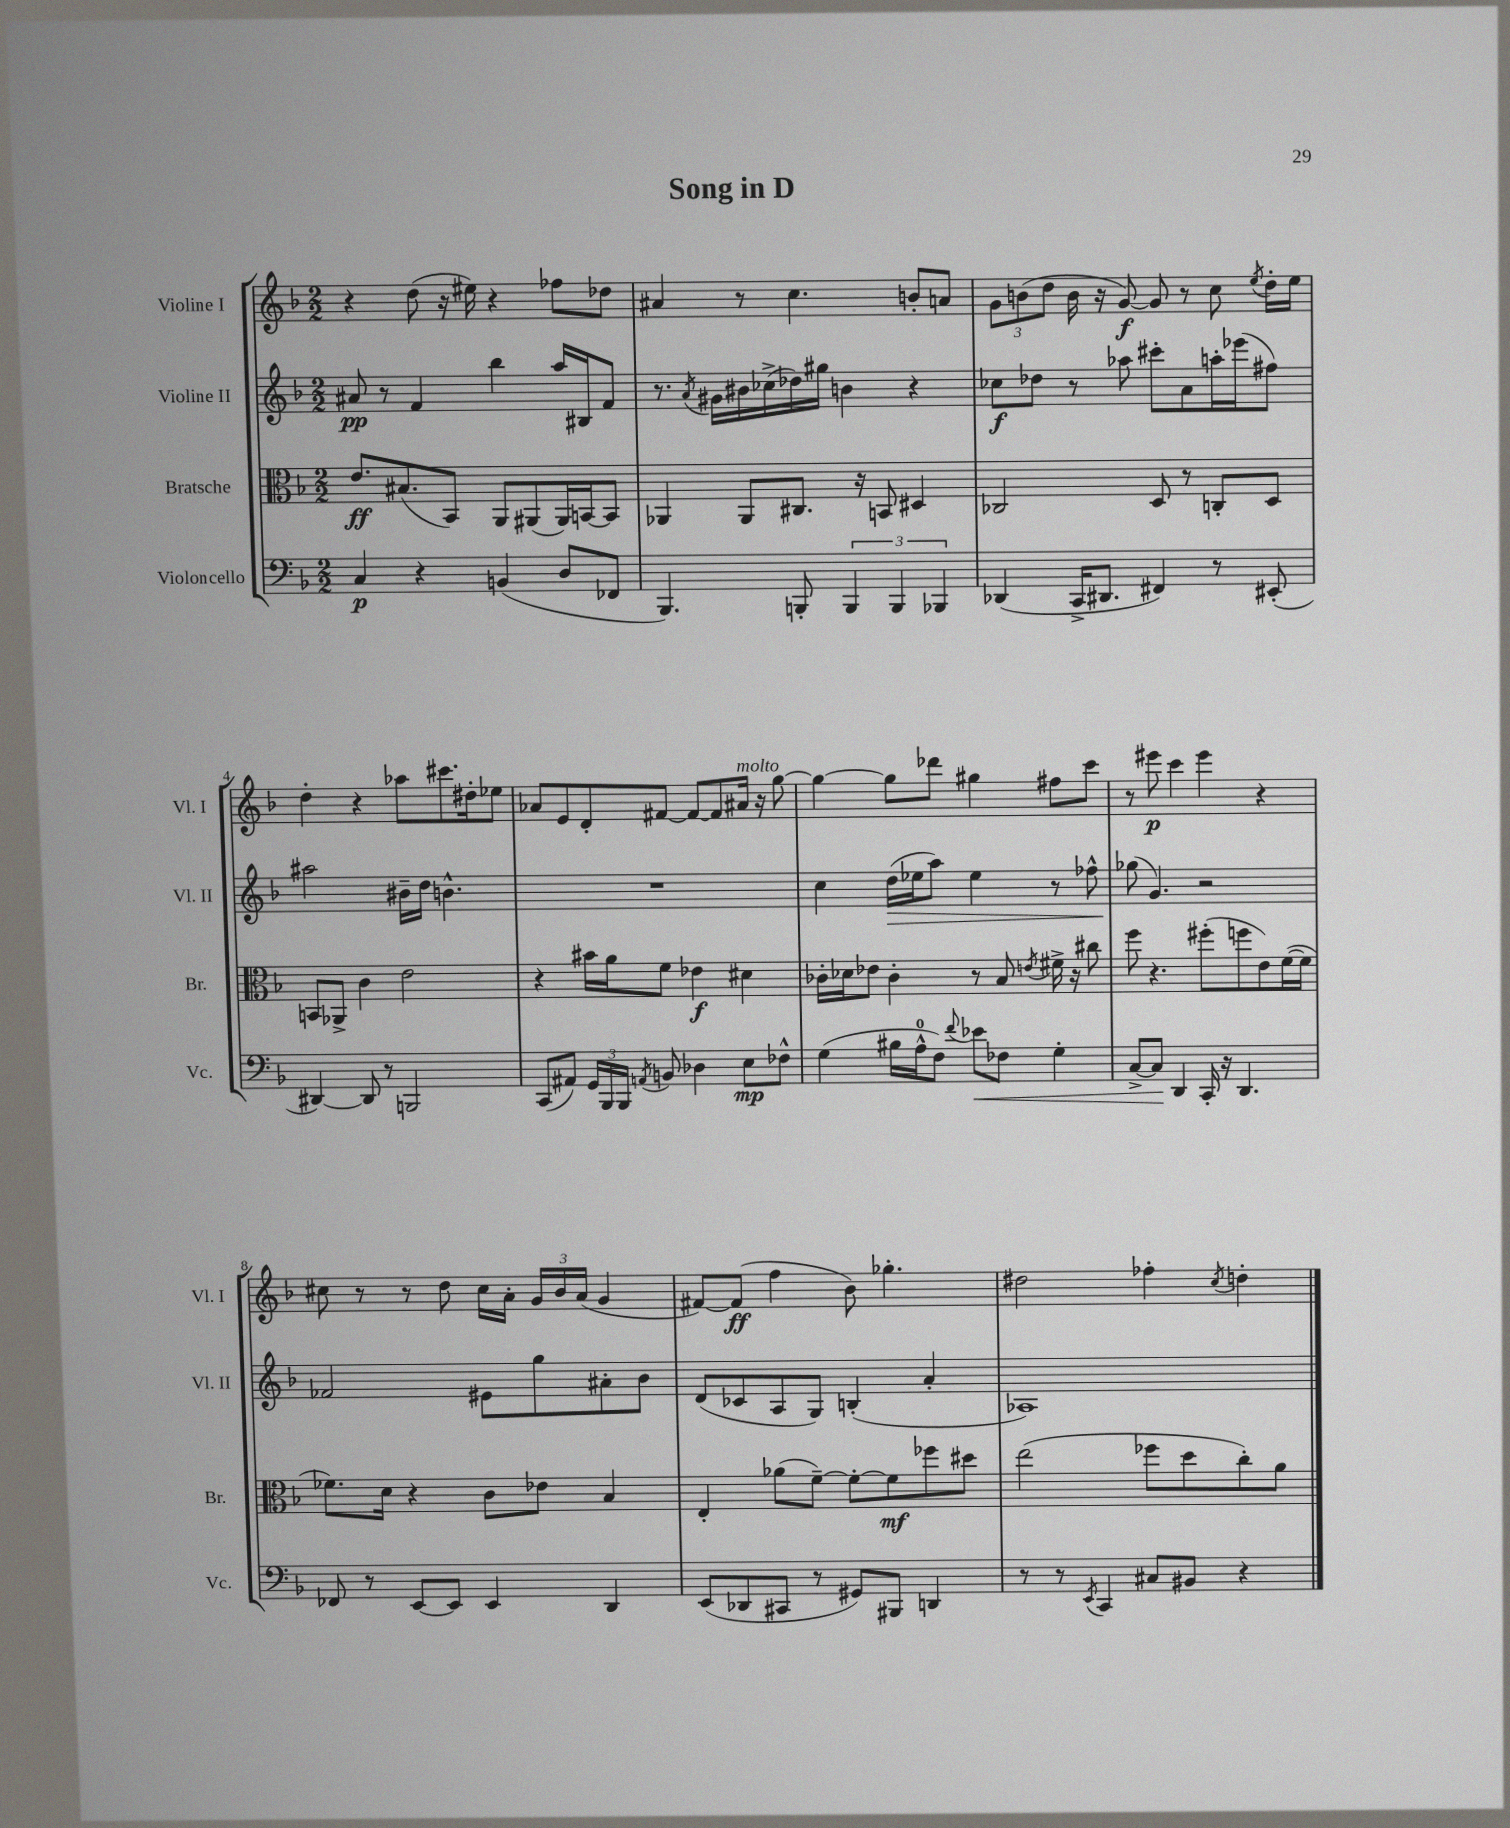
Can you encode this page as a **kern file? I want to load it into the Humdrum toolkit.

**kern	**kern	**kern	**kern
*staff4	*staff3	*staff2	*staff1
*clefF4	*clefC3	*clefG2	*clefG2
*k[b-]	*k[b-]	*k[b-]	*k[b-]
*M2/2	*M2/2	*M2/2	*M2/2
4C	8.e	8a#	4r
.	.	8r	.
.	(8.B#	.	.
4r	.	4f	(8dd
.	8BB-)	.	16r
.	.	.	16ee#)
(4BB	8AA	4bb-	4r
.	(8AA#	.	.
8D	16AA#)	16aa	8ff-
.	[16BB	16B#	.
8FF-	8BB]	8f	8dd-
=	=	=	=
4.BBB-)	4AA-	8.r	4a#
.	.	8qa	.
.	.	16g#	.
.	8AA-	16b#	8r
.	.	(16cc-^	.
8BBB'	8.C#	16dd-)	4.cc
.	.	16gg#	.
6BBB	.	4b	.
.	16r	.	.
.	8BB	.	.
6BBB	.	.	.
.	4D#	4r	8b'
6BBB-	.	.	.
.	.	.	8a
=	=	=	=
(4DD-	2C-	8cc-	12g
.	.	.	(12b
.	.	8dd-	.
.	.	.	12dd
16CC^	.	8r	16b
8.DD#	.	.	16r
.	.	8aa-	[8g)
4FF#)	8D	8ccc#'	8g]
.	8r	8a	8r
8r	8C'	16aa'	8cc
.	.	(16eee-	.
.	.	.	8qee
(8EE#'	8D	8ff#)	16dd'
.	.	.	16ee
=	=	=	=
[4DD#)	8BB	2aa#	4dd'
.	8AA-^	.	.
8DD#]	4c	.	4r
8r	.	.	.
2BBB	2e	16b#~	8aa-
.	.	16dd	.
.	.	4.b^^	8.ccc#
.	.	.	16dd#'
.	.	.	8ee-
=	=	=	=
(8CC	4r	1r	8a-
8AA#)	.	.	8e
24GG	16b#	.	8d'
24BBB-	.	.	.
.	16a	.	.
24BBB-	.	.	.
8qAA	.	.	.
8BB	8f	.	[8f#
4D-	4e-	.	8f#_
.	.	.	8f#]
8E	4d#	.	16a#
.	.	.	16r
8F-^^	.	.	[8gg
=	=	=	=
(4G	16c-'	4cc	4gg_
.	16d-	.	.
.	8e-	.	.
16B#	4c-'	(16dd	8gg]
16A^^	.	16ee-	.
8F)	.	8aa)	8ddd-
8qqf	.	.	.
8e-	8r	4ee-	4gg#
8F-	8B-	.	.
.	8qe	.	.
4G'	16f#^	8r	8ff#
.	16r	.	.
.	8cc#	8ff-^^	8ccc
=	=	=	=
[8C^	8ff	(8gg-	8r
8C]	4.r	4.g)	8eee#
4DD	.	.	4ccc
16CC'	(8ff#'	2r	4eee#
16r	.	.	.
4.DD	8ff	.	.
.	8e)	.	4r
.	([16f	.	.
.	16f]	.	.
=	=	=	=
8FF-	8.f-)	2f-	8cc#
8r	.	.	8r
.	16d	.	.
[8EE	4r	.	8r
8EE]	.	.	8dd
4EE	8c	8e#	16cc#
.	.	.	16a'
.	8e-	8gg	24g
.	.	.	24b-
.	.	.	(24a
4DD	4B-	8a#'	4g
.	.	8b-	.
=	=	=	=
(8EE	4E'	(8d	[8f#)
8DD-	.	8c-	(8f#]
8CC#	(8a-	8A	4ff
8r	[8f~)	8G)	.
8GG#)	8f'_	(4B'	8b-)
8BBB#	8f]	.	4.gg-'
4DD	8ff-	4a'	.
.	8dd#	.	.
=	=	=	=
8r	(2ee	1A-)	2dd#
8r	.	.	.
8qEE	.	.	.
4CC	.	.	.
8C#	8ff-	.	4ff-'
8BB#	8dd	.	.
.	.	.	8qcc
4r	8cc')	.	4dd'
.	8a	.	.
==	==	==	==
*-	*-	*-	*-
